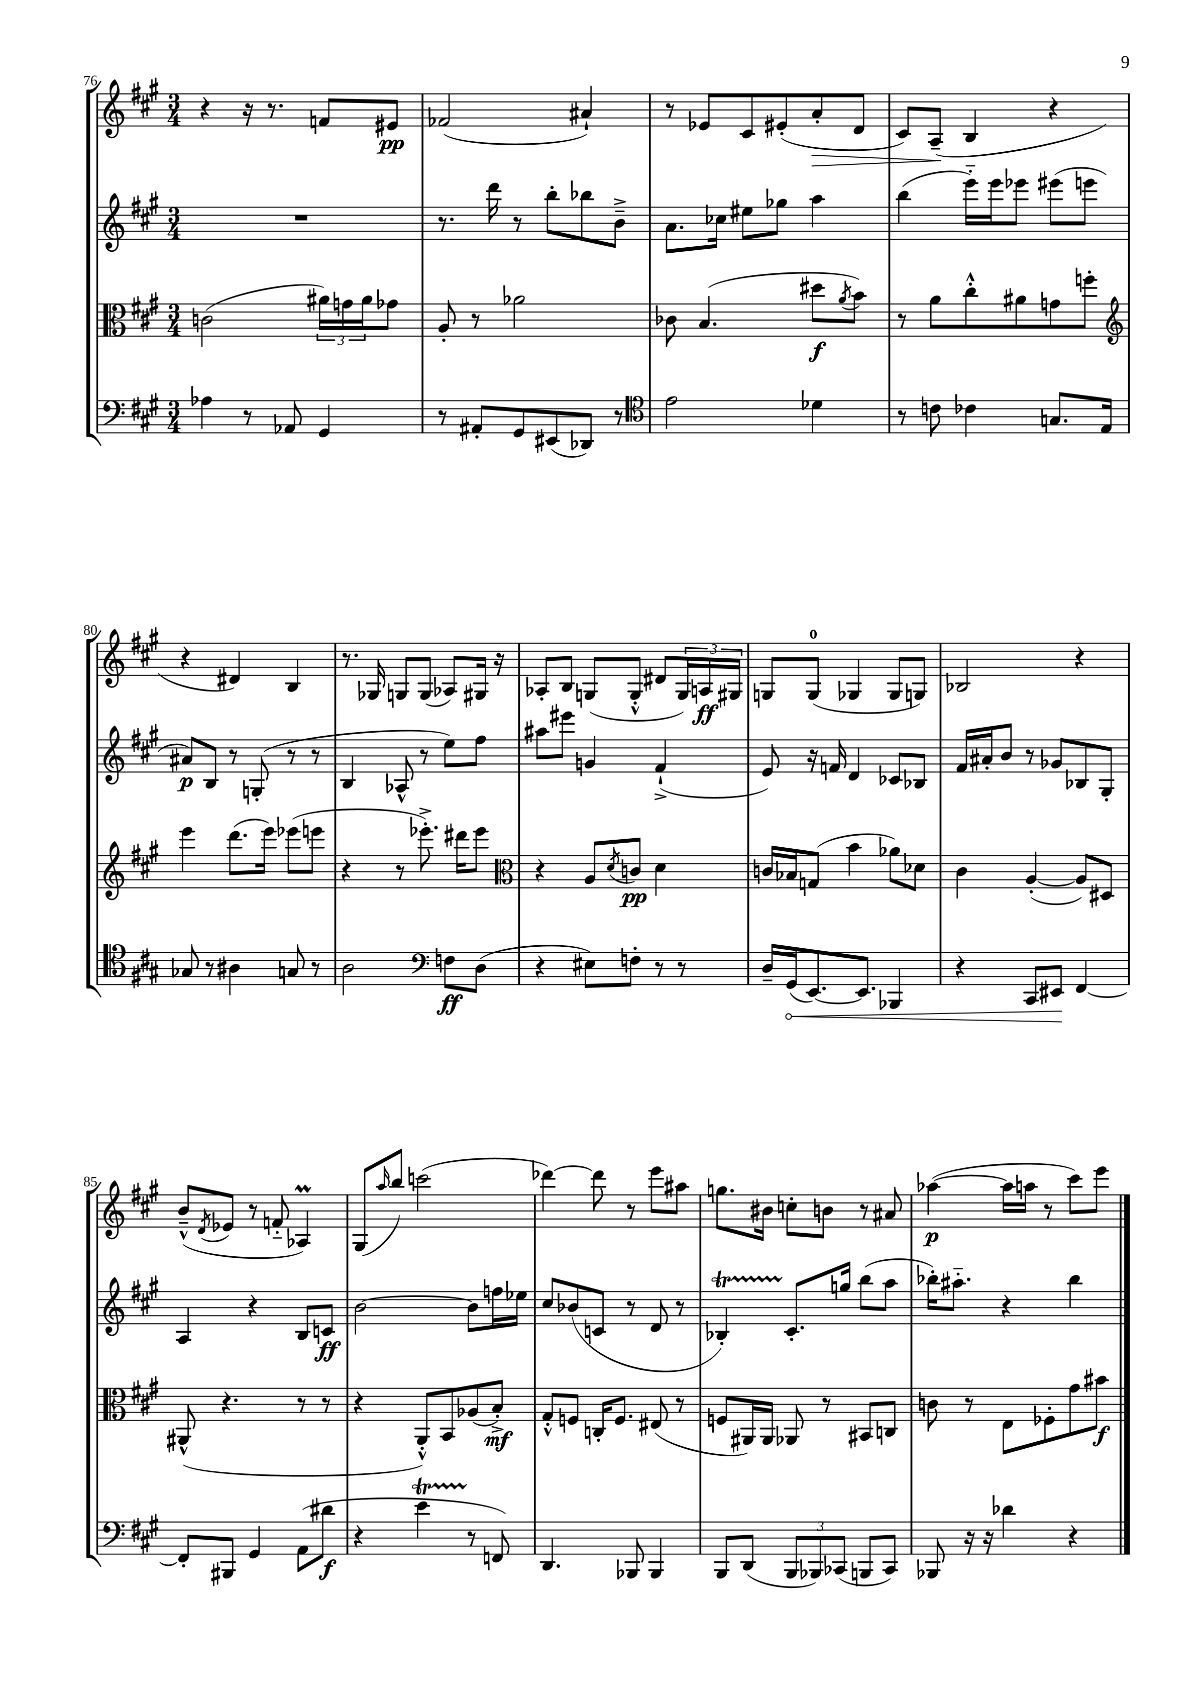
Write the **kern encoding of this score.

**kern	**kern	**kern	**kern
*staff4	*staff3	*staff2	*staff1
*clefF4	*clefC3	*clefG2	*clefG2
*k[f#c#g#]	*k[f#c#g#]	*k[f#c#g#]	*k[f#c#g#]
*M3/4	*M3/4	*M3/4	*M3/4
4A-\	(2c\	2.r	4r
8r	.	.	16r
.	.	.	8.r
8AA-/	.	.	.
4GG#/	24a#\LL)	.	8f/L
.	24g\	.	.
.	24a#\J	.	.
.	8g-\J	.	8e#/J
=	=	=	=
8r	8A'/	8.r	(2f-/
8AA#'/L	8r	.	.
.	.	16ddd\	.
8GG#/	2a-\	8r	.
(8EE#/	.	8bb'\L	.
8DD-/J)	.	8bb-\	4a#`/)
8r	.	8b~^\J	.
=	=	=	=
*clefC4	*	*	*
2e\	8c-\	8.a\L	8r
.	(4.B/	.	8e-/L
.	.	16cc-\Jk	.
.	.	8ee#\L	8c#/
.	.	8gg-\J	(8e#'/
4d-\	8dd#\L	4aa\	8a'/
.	8qa/	.	.
.	8b\J)	.	8d/J
=	=	=	=
8r	8r	(4bb\	8c#/L)
8c\	8a\L	.	(8A~/J
4c-\	8cc#'^^\	16eee'~\LL)	4B/
.	.	16eee\J	.
.	8a#\	8eee-\J	.
8.G/L	8g\	(8eee#\L	4r
.	8ff'\J	8eee\J	.
16E/Jk	.	.	.
=	=	=	=
*	*clefG2	*	*
8G-/	4eee\	8a#/L)	4r
8r	.	8B/J	.
4A#\	(8.ddd\L	8r	4d#/)
.	.	(8G'/	.
.	16eee\Jk)	.	.
8G/	(8eee-\L	8r	4B/
8r	8eee\J	8r	.
=	=	=	=
2A\	4r	4B/	8.r
.	.	.	16G-/
.	8r	8A-^^/	8G/L
.	8.eee-'^\)	8r	(8G/J
*clefF4	*	*	*
8F\L	.	8ee\L)	8A-/L)
.	16ddd#\LK	.	.
(8D\J	8eee-\J	8ff#\J	16G#/Jk
.	.	.	16r
=	=	=	=
*	*clefC3	*	*
4r	4r	8aa#\L	8A-'/L
.	.	8eee#\J	8B/J
8E#\L)	8A/L	4g/	(8G/L
.	8qd/	.	.
8F'\J	8c/J	.	8G'^^/J
8r	4d\	(4f#`^/	8d#/L
8r	.	.	24G/L)
.	.	.	24A/
.	.	.	24G#/JJ
=	=	=	=
16D~/LL	16c/LL	8e/)	8G/L
(16GG#/J	16B-/J	.	.
[8.EE/)	(8G/J	16r	(8G/J
.	.	16f/	.
.	4b\	4d/	4G-/
8.EE/]J	.	.	.
4BBB-/	8a-\L)	8c-/L	8G-/L
.	8d-\J	8B-/J	8G/J)
=	=	=	=
4r	4c#\	16f#/LL	2B-/
.	.	16a#'/J	.
.	.	8b/J	.
8CC#/L	([4A'/	8r	.
8EE#/J	.	8g-/L	.
[4FF#/	8A/]L)	8B-/	4r
.	8D#/J	8G#'/J	.
=	=	=	=
8FF#'/]L	(8AA#^^/	4A/	(8b~^^/L
.	.	.	8qd/
8BBB#/J	4.r	.	8e-/J
4GG#/	.	4r	8r
.	.	.	8f'~/
(8AA\L	8r	8B/L	4A-/)
8d#\J	8r	8c/J	.
=	=	=	=
4r	4r	[2b\	(8G#/L
.	.	.	16qqaa/
.	.	.	8bb/J)
4e\	8AA'^^/L)	.	(2ccc\
.	8BB/	.	.
8r	(8A-/	8b\]L	.
8FF/)	8B'^/J)	16ff\L	.
.	.	16ee-\JJ	.
=	=	=	=
4.DD/	8G#'^^/L	8cc#/L	[4ddd-\)
.	8F/J	(8b-/	.
.	16C'/LK	8c/J	8ddd-\]
.	8.F/J	.	.
8BBB-/	.	8r	8r
4BBB-/	(8E#/	8d/	8eee\L
.	8r	8r	8aa#\J
=	=	=	=
8BBB/L	8F/L	4B-'/)	8.gg\L
(8DD/J	16AA#/L)	.	.
.	16AA#/JJ	.	16b#\Jk
12BBB/L	8AA-/	8.c#'/L	8cc'\L
12BBB-/)	.	.	.
.	8r	.	8b\J
(12CC-/J	.	.	.
.	.	16gg/Jk	.
8BBB/L	8BB#/L	(8bb\L	8r
8CC-/J)	8C/J	8aa\J	8a#/
=	=	=	=
8BBB-/	8c\	16bb-'\LK)	([4aa-\
.	.	8.aa#'~\J	.
16r	8r	.	.
16r	.	.	.
4d-\	8E\L	4r	16aa-\]LL
.	.	.	16aa\JJ
.	8F-'\	.	8r
4r	8g#\	4bb-\	8ccc#\L)
.	8b#\J	.	8eee\J
==	==	==	==
*-	*-	*-	*-
